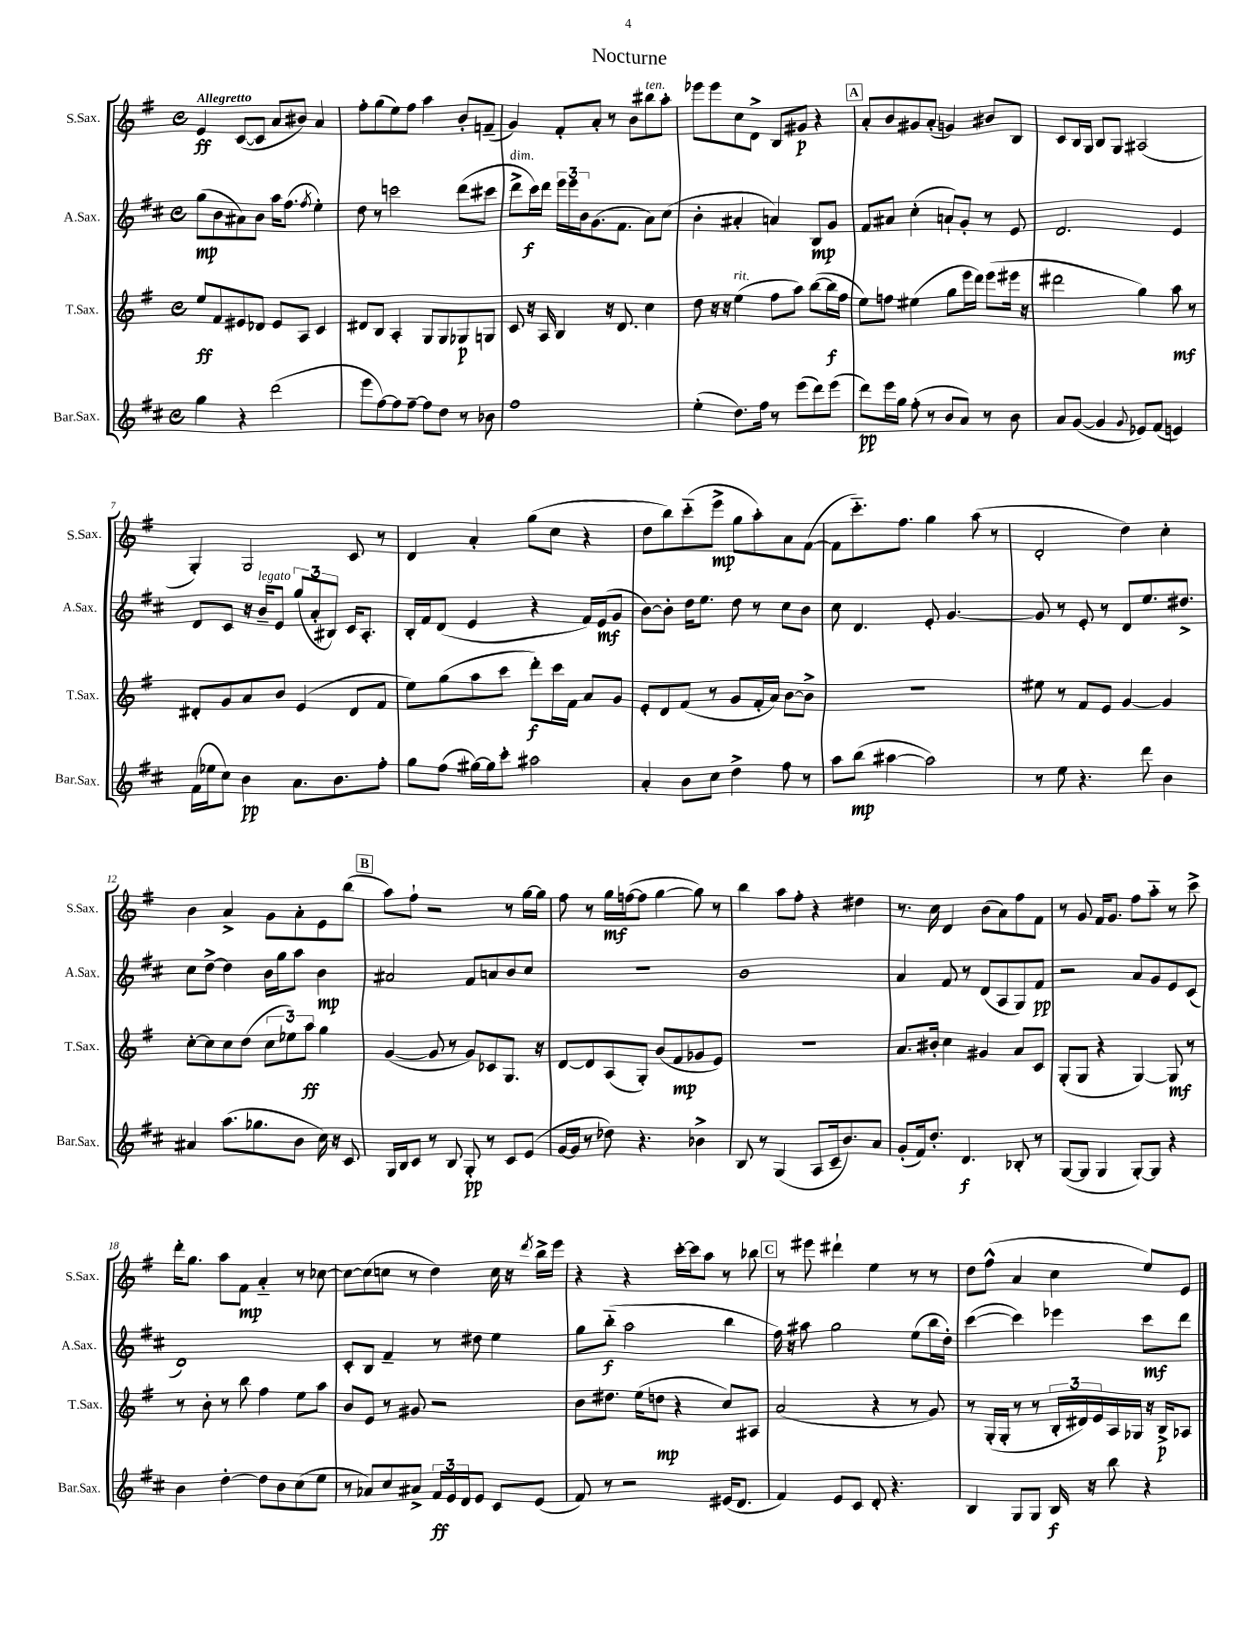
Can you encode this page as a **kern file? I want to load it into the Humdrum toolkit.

**kern	**dynam	**kern	**dynam	**kern	**dynam	**kern	**dynam
*part4	*part4	*part3	*part3	*part2	*part2	*part1	*part1
*staff4	*staff4	*staff3	*staff3	*staff2	*staff2	*staff1	*staff1
*I"Bar.Sax.	*	*I"T.Sax.	*	*I"A.Sax.	*	*I"S.Sax.	*
*I'Bar.Sax.	*	*I'T.Sax.	*	*I'A.Sax.	*	*I'S.Sax.	*
*clefG2	*	*clefG2	*	*clefG2	*	*clefG2	*
*k[f#c#]	*	*k[f#]	*	*k[f#c#]	*	*k[f#]	*
*M4/4	*	*M4/4	*	*M4/4	*	*M4/4	*
*met(c)	*	*met(c)	*	*met(c)	*	*met(c)	*
=1	=1	=1	=1	=1	=1	=1	=1
!	!	!	!	!	!	!LO:TX:a:B:t=Allegretto	!
4gg\	.	8ee/L	ff	(8gg\L	mp	4e/	ff
.	.	8f#/	.	8b\	.	.	.
4r	.	8e#X/	.	8a#X\)	.	([8c/L	.
.	.	8d-X/J	.	8b\J	.	8c/J]	.
(2ddd\	.	8e#/L	.	16aa\KL	.	8a/L	.
.	.	.	.	(8.ff#\J	.	.	.
.	.	8A/J	.	.	.	8b#X/J)	.
.	.	.	.	8qff#/	.	.	.
.	.	4c/	.	4ee'\)	.	4a/	.
=2	=2	=2	=2	=2	=2	=2	=2
8eee\L	.	8d#X/L	.	8dd\	.	8ff#'\L	.
[8ff#\)	.	8B/J	.	8r	.	(8gg\	.
8ff#\]	.	4A'/	.	2cccn\	.	8ee\)	.
[8ff#~\J	.	.	.	.	.	8ff#\J	.
8ff#\L]	.	8G/L	.	.	.	4aa\	.
8dd\J	.	8G/	.	.	.	.	.
8r	.	8G-X/	p	(8ddd\L	.	8b'/L	.
8b-X\	.	8Gn/J	.	8ccc#X\J	.	(8fn~/J	.
=3	=3	=3	=3	=3	=3	=3	=3
!	!	!	!	!LO:TX:a:i:t=dim.	!	!	!
1ff#	.	8c/	.	8ddd^\L	.	4g/)	.
.	.	16r	.	16ccc#\L)	f	.	.
.	.	16A/	.	16ddd\JJ	.	.	.
.	.	4B/	.	24eee\LL	.	8f#'/L	.
.	.	.	.	24eee\	.	.	.
.	.	.	.	24b\J	.	.	.
.	.	.	.	(8.g\	.	8a'/J	.
.	.	16r	.	.	.	8r	.
.	.	8.d/	.	8.f#\J	.	.	.
.	.	.	.	.	.	8b\L	.
!	!	!	!	!	!	!LO:TX:a:i:t=ten.	!
.	.	4cc\	.	8a\L)	.	8bb#X\	.
.	.	.	.	(8cc#\J	.	8aa'\J	.
=4	=4	=4	=4	=4	=4	=4	=4
(4ee'\	.	8dd\	.	4b'\	.	8eee-X\L	.
.	.	16r	.	.	.	8eee-\	.
.	.	16r	.	.	.	.	.
!	!	!LO:TX:a:i:t=rit.	!	!	!	!	!
8.dd\L)	.	(4ee\	.	4a#X'/	.	8cc\	.
.	.	.	.	.	.	8d^\J	.
16ff#\Jk	.	.	.	.	.	.	.
8r	.	8ff#\L	.	4an/)	.	8B/L	.
(8eee\L	.	8aa\J)	.	.	.	8g#X/J	p
8ddd\)	.	([8bb\L	.	8B/L	mp	4r	.
(8eee\J	.	16bb\L]	f	8g/J	.	.	.
.	.	16ff#\JJ	.	.	.	.	.
!!LO:REH:place=s1:t=A
=5	=5	=5	=5	=5	=5	=5	=5
8ddd\L)	pp	8ee\L)	.	8f#/L	.	8a'/L	.
16eee\L	.	8ffn\J	.	8a#X/J	.	8b/	.
16gg\JJ	.	.	.	.	.	.	.
(8ff#'\	.	(4ee#X\	.	(4cc#'\	.	8g#X/	.
8r	.	.	.	.	.	(8a'/J	.
8b/L	.	8gg\L	.	8an`/L)	.	4gn/)	.
8a/J)	.	16eee\L	.	8g'/J	.	.	.
.	.	16ddd\JJ)	.	.	.	.	.
8r	.	(8eee\L	.	8r	.	8b#X/L	.
8b\	.	16eee#X\Jk	.	8e/	.	8B/J	.
.	.	16r	.	.	.	.	.
=6	=6	=6	=6	=6	=6	=6	=6
8a/L	.	2ddd#X\	.	2.d/	.	8c/L	.
([8g/J	.	.	.	.	.	16B/L	.
.	.	.	.	.	.	16G/JJ	.
4g/]	.	.	.	.	.	8B/L	.
.	.	.	.	.	.	8G/J	.
8qqg/	.	.	.	.	.	.	.
8e-X/L)	.	4gg\)	.	.	.	(2A#X/	.
(8f#/J	.	.	.	.	.	.	.
4en/)	.	8aa\	mf	4e/	.	.	.
.	.	8r	.	.	.	.	.
!!LO:LB:g=z
=7	=7	=7	=7	=7	=7	=7	=7
(16f#\LL	.	8d#X'/L	.	8d/L	.	4G'/)	.
16ee-X\J	.	.	.	.	.	.	.
8cc#\J)	.	8g/	.	8c#/J	.	.	.
4b\	pp	8a/	.	16r	.	2G/	.
!	!	!	!	!LO:TX:a:i:t=legato	!	!	!
.	.	.	.	16b~/KL	.	.	.
.	.	8b/J	.	8e/J	.	.	.
8.a\L	.	(4e/	.	(12gg/L	.	.	.
.	.	.	.	12a'/	.	.	.
.	.	.	.	12B#X/J)	.	.	.
8.b\	.	.	.	.	.	.	.
.	.	8d#/L	.	16c#/KL	.	8c/	.
.	.	.	.	8.A'/J	.	.	.
8ff#'\J	.	8f#/J	.	.	.	8r	.
=8	=8	=8	=8	=8	=8	=8	=8
8gg\L	.	8ee\L)	.	16B'/LL	.	4d/	.
.	.	.	.	16f#/J	.	.	.
(8ff#\J	.	(8gg\	.	(8d/J	.	.	.
[16gg#X\LL)	.	8aa\	.	4e/	.	4a'/	.
16gg#\J]	.	.	.	.	.	.	.
8ccc#'\J	.	8ccc\J	.	.	.	.	.
2aa#X\	.	8ddd'\L)	f	4r	.	(8gg\L	.
.	.	16ccc\L	.	.	.	8cc\J	.
.	.	16f#\JJ	.	.	.	.	.
.	.	8a/L	.	16f#/LL)	.	4r	.
.	.	.	.	(16e/J	mf	.	.
.	.	8g/J	.	8g/J	.	.	.
=9	=9	=9	=9	=9	=9	=9	=9
4a'/	.	8e'/L	.	[8b\L)	.	8dd\L	.
.	.	8d/	.	8b'\J]	.	8bb\)	.
8b\L	.	(8f#/J	.	16dd\KL	.	(8ccc\	.
.	.	.	.	8.ee\J	.	.	.
8cc#\J	.	8r	.	.	.	8eee^\J	mp
4dd^\	.	8g/L	.	8dd\	.	8gg\L	.
.	.	16f#'/L	.	8r	.	8aa'\)	.
.	.	16a/JJ)	.	.	.	.	.
8ff#\	.	[8b\L	.	8cc#\L	.	8a\	.
8r	.	8b^\J]	.	8b\J	.	([8f#\J	.
=10	=10	=10	=10	=10	=10	=10	=10
8aa\L	.	1r	.	8cc#\	.	8f#\L]	.
(8bb\J	mp	.	.	4.d/	.	8.ccc\)	.
[4aa#X\	.	.	.	.	.	.	.
.	.	.	.	.	.	8.ff#\J	.
2aa#\])	.	.	.	8e'/	.	4gg\	.
.	.	.	.	[4.g/	.	.	.
.	.	.	.	.	.	(8aa\	.
.	.	.	.	.	.	8r	.
=11	=11	=11	=11	=11	=11	=11	=11
8r	.	8ee#X\	.	8g/]	.	2d'/	.
8ee\	.	8r	.	8r	.	.	.
4.r	.	8f#/L	.	8e'/	.	.	.
.	.	8e/J	.	8r	.	.	.
.	.	[4g/	.	8d/L	.	4dd\)	.
8ddd\	.	.	.	8.ee/	.	.	.
4b\	.	4g/]	.	.	.	4cc'\	.
.	.	.	.	8.dd#X^/J	.	.	.
!!LO:LB:g=z
=12	=12	=12	=12	=12	=12	=12	=12
4a#X/	.	[8cc'\L	.	8cc#\L	.	4b\	.
.	.	8cc\]	.	[8dd^\J	.	.	.
(8.aa\L	.	8cc\	.	4dd\]	.	4a^/	.
.	.	(8dd\J	.	.	.	.	.
8.gg-X\	.	.	.	.	.	.	.
.	.	12cc\L	.	16b\LL	.	8g\L	.
.	.	.	.	16gg\J	.	.	.
.	.	12ee-X\)	.	.	.	.	.
8b\J	.	.	.	8aa\J	.	8a'\	.
.	.	12aa\J	ff	.	.	.	.
16cc#\)	.	4gg\	.	4b\	mp	8e\	.
16r	.	.	.	.	.	.	.
8c#/	.	.	.	.	.	(8bb\J	.
!!LO:REH:place=s1:t=B
=13	=13	=13	=13	=13	=13	=13	=13
16G/LL	.	([4g/	.	2a#X/	.	8aa\L)	.
16B/J	.	.	.	.	.	.	.
8c#/J	.	.	.	.	.	8ff#`\J	.
8r	.	8g/]	.	.	.	2r	.
8B/	.	8r	.	.	.	.	.
8G'/	pp	8g/L)	.	8f#/L	.	.	.
8r	.	8c-X/	.	8an/	.	.	.
8c#/L	.	8.G/J	.	8b/	.	8r	.
(8e/J	.	.	.	8cc#/J	.	[16gg\LL	.
.	.	16r	.	.	.	16gg\JJ]	.
=14	=14	=14	=14	=14	=14	=14	=14
[16g/LL	.	[8d/L	.	1r	.	8ff#\	.
16g/JJ]	.	.	.	.	.	.	.
8r	.	8d/]	.	.	.	8r	.
8dd-X\)	.	(8A/	.	.	.	16gg\LL	mf
.	.	.	.	.	.	([16ffn\J	.
4.r	.	8G'/J)	.	.	.	8ff\J]	.
.	.	(8b/L	.	.	.	[4gg\	.
.	.	8f#/	mp	.	.	.	.
4b-X^\	.	8g-X/	.	.	.	8gg\])	.
.	.	8e/J)	.	.	.	8r	.
=15	=15	=15	=15	=15	=15	=15	=15
8B/	.	1r	.	1b	.	4bb\	.
8r	.	.	.	.	.	.	.
(4G/	.	.	.	.	.	8aa\L	.
.	.	.	.	.	.	8ff#'\J	.
8A/L	.	.	.	.	.	4r	.
16c#~/k	.	.	.	.	.	.	.
8.b/)	.	.	.	.	.	.	.
.	.	.	.	.	.	4dd#X\	.
8a/J	.	.	.	.	.	.	.
=16	=16	=16	=16	=16	=16	=16	=16
(8g'/L	.	8.a/L	.	4a/	.	8.r	.
16f#/k)	.	.	.	.	.	.	.
8.dd'/J	.	16b#X'/Jk	.	.	.	16cc\	.
.	.	4cc\	.	8f#/	.	4d/	.
4.d/	f	.	.	8r	.	.	.
.	.	4g#X/	.	(8d/L	.	(8b\L	.
.	.	.	.	8A/	.	8a\)	.
8B-X'/	.	8a/L	.	8G/)	.	8ff#\	.
8r	.	8c/J	.	8f#/J	pp	8f#\J	.
=17	=17	=17	=17	=17	=17	=17	=17
([8G/L	.	(8G'/L	.	2r	.	8r	.
8G/J]	.	8G/J	.	.	.	8g/	.
4G/	.	4r	.	.	.	16f#/KL	.
.	.	.	.	.	.	8.g/J	.
[8G'/L)	.	[4G/)	.	8a/L	.	8ff#\L	.
8G/J]	.	.	.	8g/	.	8aa\J	.
4r	.	8G/]	mf	8e/	.	8r	.
.	.	8r	.	(8c#/J	.	8ccc^\	.
!!LO:LB:g=z
=18	=18	=18	=18	=18	=18	=18	=18
4b\	.	8r	.	1d)	.	16ddd'\KL	.
.	.	.	.	.	.	8.gg\J	.
.	.	8b'\	.	.	.	.	.
[4dd'\	.	8r	.	.	.	8aa\L	.
.	.	8bb\	.	.	.	8f#\J	mp
8dd\L]	.	4ff#\	.	.	.	4a/	.
8b\	.	.	.	.	.	.	.
(8cc#\	.	8ee\L	.	.	.	8r	.
8ee\J	.	8aa\J	.	.	.	[8cc-X\	.
=19	=19	=19	=19	=19	=19	=19	=19
8r	.	8b/L	.	8c#'/L	.	8cc-\L_	.
8a-X/L)	.	8e/J	.	8B/J	.	(8cc-\]	.
8cc#/	.	8r	.	4f#~/	.	8ccn\J	.
8a#X^/J	.	8g#X/	.	.	.	8r	.
24f#/LL	ff	2r	.	8r	.	4dd\)	.
24e/	.	.	.	.	.	.	.
24d/J	.	.	.	.	.	.	.
8e/J	.	.	.	8dd#X\	.	.	.
8c#/L	.	.	.	4ee\	.	16cc\	.
.	.	.	.	.	.	16r	.
.	.	.	.	.	.	8qddd/	.
(8e/J	.	.	.	.	.	16bb^\LL	.
.	.	.	.	.	.	16eee\JJ	.
=20	=20	=20	=20	=20	=20	=20	=20
8f#/)	.	8b\L	.	8gg\L	.	4r	.
8r	.	8.dd#X\J	.	(8bb\J	f	.	.
2r	.	.	.	2aa\	.	4r	.
.	.	(16ee\KL	.	.	.	.	.
.	.	8ddn\J	mp	.	.	.	.
.	.	4r	.	.	.	[16ccc'\LL	.
.	.	.	.	.	.	16ccc\J]	.
.	.	.	.	.	.	8aa\J	.
(16e#X/KL	.	8cc/L)	.	4bb\	.	8r	.
8.d/J	.	.	.	.	.	.	.
.	.	8A#X/J	.	.	.	8bb-X\	.
!!LO:REH:place=s1:t=C
=21	=21	=21	=21	=21	=21	=21	=21
4f#/)	.	(2a/	.	16ff#\)	.	8r	.
.	.	.	.	16r	.	.	.
.	.	.	.	8aa#X\	.	8eee#X\	.
8e/L	.	.	.	2gg\	.	4ddd#X`\	.
8c#/J	.	.	.	.	.	.	.
8d'/	.	4r	.	.	.	4ee\	.
4.r	.	.	.	.	.	.	.
.	.	8r	.	(8ee\L	.	8r	.
.	.	8g/)	.	16bb\L	.	8r	.
.	.	.	.	16dd'\JJ)	.	.	.
=22	=22	=22	=22	=22	=22	=22	=22
4B/	.	8r	.	([4ccc#\	.	8dd\L	.
.	.	(16G'/LL	.	.	.	(8ff#^^\J	.
.	.	16G'/JJ	.	.	.	.	.
8G/L	.	8r	.	4ccc#\])	.	4a/	.
8G/J	.	8r	.	.	.	.	.
16B/	f	24B'/LL	.	4eee-X\	.	4cc\	.
.	.	24d#X/)	.	.	.	.	.
16r	.	.	.	.	.	.	.
.	.	24e/	.	.	.	.	.
8bb\	.	16A/	.	.	.	.	.
.	.	16G-X/JJ	.	.	.	.	.
4r	.	16r	.	8ccc#\L	mf	8ee/L)	.
.	.	16B^/KL	p	.	.	.	.
.	.	8A-X/J	.	8ddd\J	.	8e/J	.
==	==	==	==	==	==	==	==
*-	*-	*-	*-	*-	*-	*-	*-
